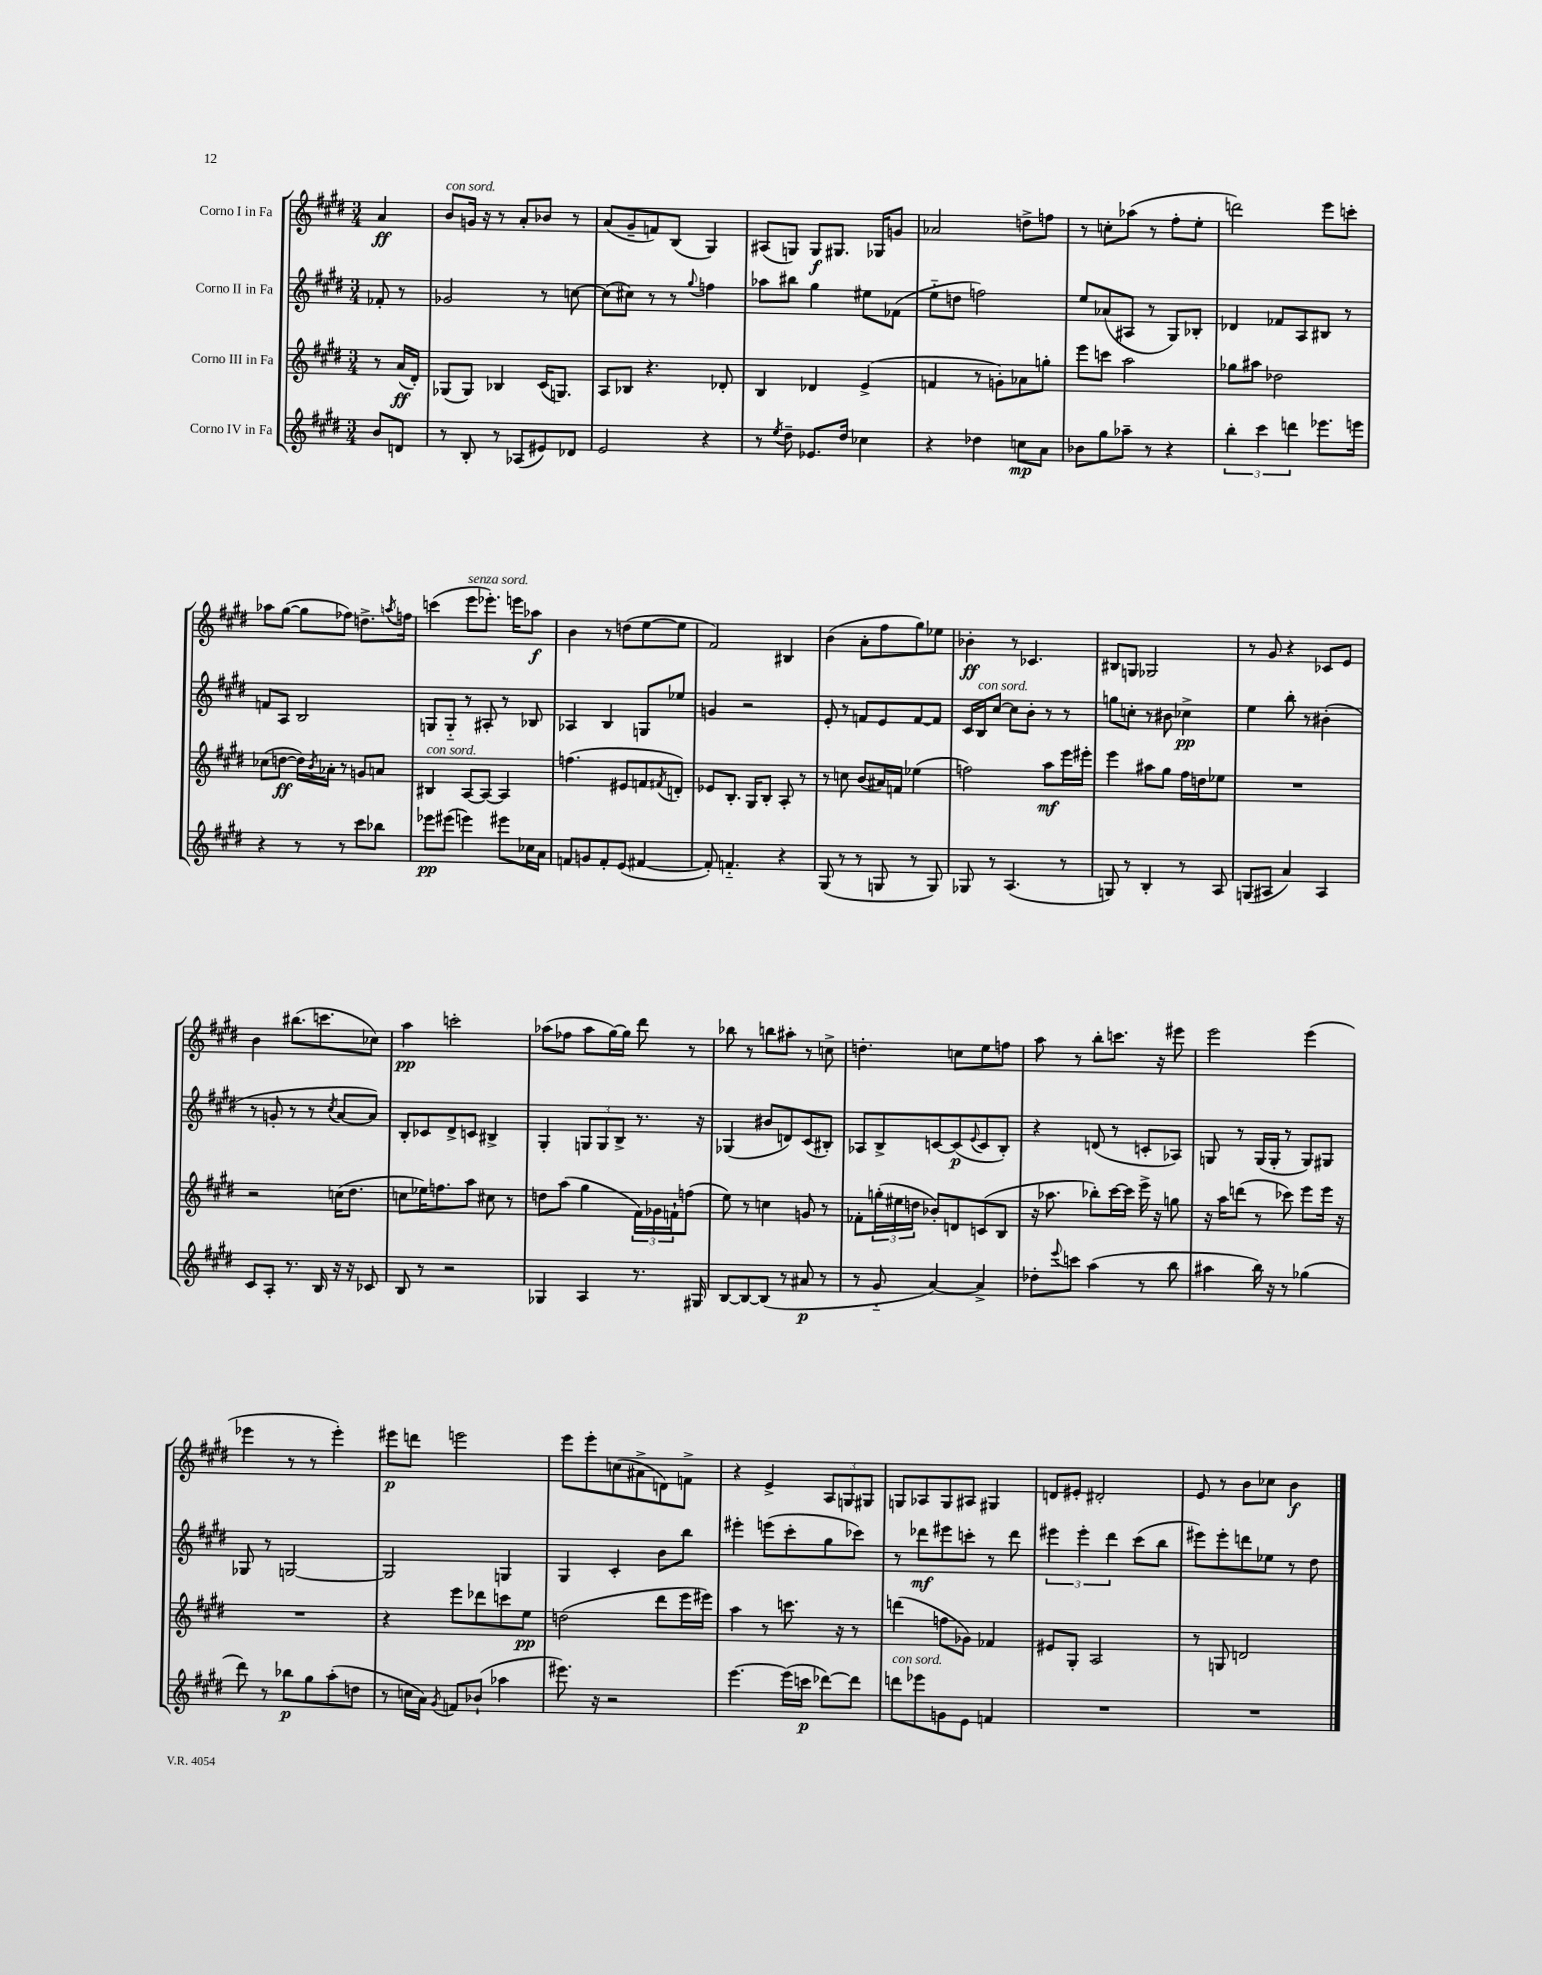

**kern	**kern	**kern	**kern
*staff4	*staff3	*staff2	*staff1
*clefG2	*clefG2	*clefG2	*clefG2
*k[f#c#g#d#]	*k[f#c#g#d#]	*k[f#c#g#d#]	*k[f#c#g#d#]
*M3/4	*M3/4	*M3/4	*M3/4
8b	8r	8f-'	4a
8d	(16a	8r	.
.	16d#')	.	.
=	=	=	=
8r	(8G-	2g-	8b
8B'	8G-)	.	16g
.	.	.	16r
8r	4B-	.	8r
(8A-	.	.	8a'
8e#)	(16c#	8r	8b-
.	8.G)	.	.
8d-	.	[8cc	8r
=	=	=	=
2e	8A	(8cc]	(8a
.	8B-	8cc#)	8g#~
.	4.r	8r	8f)
.	.	8r	(8B
.	.	8qqgg#	.
4r	.	4ff	4G#)
.	8d-'	.	.
=	=	=	=
8r	4B	8aa-	(8A#
8qee	.	.	.
8dd#~	.	8bb#	8G)
8.e-	4d-	4gg#	8G
.	.	.	8.G#
16dd#	.	.	.
4cc-	(4e^	8ee#	.
.	.	.	16G-
.	.	(8f-	8g
=	=	=	=
4r	4f	8ee'~	2a-
.	.	8dd	.
4dd-	8r	2ff)	.
.	8g')	.	.
8cc	8a-	.	8dd^
8a	8gg'	.	8ff
=	=	=	=
8b-	8eee	8ee	8r
8gg#	8ccc	(8a-	8cc'
8aa-~	2aa	8A#	(8aa-
8r	.	8r	8r
4r	.	8G#)	8ff#'
.	.	8B-'	8ee'
=	=	=	=
6bb'	8gg-	4d-	2ddd)
.	8aa#	.	.
6ccc#	.	.	.
.	2dd-	8f-	.
6ddd	.	.	.
.	.	8A	.
8.eee-	.	8B#	8eee
.	.	8r	8ccc'
16eee	.	.	.
=	=	=	=
4r	(8cc-	8f	8aa-
.	[8dd	8A	([8gg#
8r	16dd])	2B	8gg#]
.	8qb	.	.
.	16a-'	.	.
8r	8r	.	8ff-)
8ccc#	8g	.	8.dd^
8bb-	8a	.	.
.	.	.	8qaa
.	.	.	16ff
=	=	=	=
8eee-	4B#	8G	(4ccc
(8eee#	.	8G'~	.
4eee)	[8A	8r	8eee
.	8A_	8A#'	8.eee-')
8eee#	4A]	8r	.
.	.	.	16eee
16cc-	.	8B-	8aa-
16a	.	.	.
=	=	=	=
8f	(4.ff	4A-	4b
8g	.	.	.
8f'	.	4B	8r
(8e	8e#	.	(8dd
[4f#	8f	8G	[8ee
.	8qf#	.	.
.	8d')	8ee-	8ee]
=	=	=	=
8f#'])	8e-	4g	2f#)
4.f'~	8.B'	.	.
.	.	2r	.
.	16G#	.	.
.	8B'	.	.
4r	8A'	.	4B#
.	8r	.	.
=	=	=	=
(8G#	8r	8e'	(4b
8r	8cc	8r	.
8r	(8b	8f	8a'
8G	16a#)	8e	8ff#
.	16f	.	.
8r	(4ee-	[8f	8gg#)
8G)	.	8f]	8ee-
=	=	=	=
8G-	2ff)	16c#	4b-'
.	.	16B	.
8r	.	[8cc#	.
(4.A	.	8cc#]	8r
.	.	8b'	4.c-
.	8aa	8r	.
8r	16eee	8r	.
.	16eee#'	.	.
=	=	=	=
8G)	4eee	8gg	8B#
8r	.	8cc'	8G
4B'	8aa#	8r	2G-
.	8gg#	8b#	.
8r	16ff#	4cc-^	.
.	16dd	.	.
8A	8ee-	.	.
=	=	=	=
(8G	2.r	4ee	8r
8A#	.	.	8g#
4a)	.	8bb'	4r
.	.	8r	.
4A#	.	(4b#'	8c-
.	.	.	8e
=	=	=	=
8c#	2r	8r	4b
8A'	.	8g'	.
8.r	.	8r	(8.bb#
.	.	8r	.
16B	.	.	8.ccc
.	.	8qcc#	.
16r	(16cc	[8a	.
16r	8.dd#	.	.
8c-	.	8a])	8cc-)
=	=	=	=
8B	8cc	8B'	4aa
8r	16ee-)	8c-	.
.	8.ff	.	.
2r	.	8d#^	2ccc'
.	8aa	8c	.
.	8cc#	4B#^	.
.	8r	.	.
=	=	=	=
4G-	8dd	4G#'	(8aa-
.	(8aa	.	8ff-
4A	4gg#	12G	8aa-
.	.	12G	.
.	.	.	[16gg#)
.	.	12B^	.
.	.	.	16gg#]
8.r	24f#)	8.r	8ddd#
.	24g-	.	.
.	24f`	.	.
.	(8ff	.	8r
16G#	.	16r	.
=	=	=	=
[8B	8ee)	(4G-	8bb-
8B_	8r	.	8r
(8B]	4cc	8b#	8bb
8r	.	8d)	8aa#'
8a#	8g	(8c#	8r
8r	8r	8B#')	8cc^
=	=	=	=
8r	8f-'	8A-	4.dd'
8g#'~	(24gg'	8B^	.
.	24ee#	.	.
.	24dd	.	.
[4a)	8b-')	[8c	.
.	8d	(8c]	8cc
.	.	8qqe	.
4a^]	(8c	8c	8ee
.	8B	8B')	8ff
=	=	=	=
8dd-'	16r	4r	8aa
.	8.aa-	.	.
8qqeee	.	.	.
8ccc	.	.	8r
(4aa	8bb-')	(8d	8bb'
.	[16ccc#	8r	8.ccc
.	16ccc#]	.	.
8r	16eee^	8c'	.
.	16r	.	16r
8bb	8gg	8A-)	8eee#
=	=	=	=
4aa#	16r	8G	2eee
.	16aa	.	.
.	(8ddd	8r	.
16bb)	8r	(16G	.
16r	.	16G'	.
8r	8ccc-)	8r	.
(4gg-	8eee	8G)	(4eee
.	16eee	8G#	.
.	16r	.	.
=	=	=	=
8ddd#)	2.r	8G-	4eee-
8r	.	8r	.
8bb-	.	[2G	8r
8gg#	.	.	8r
(8aa'	.	.	4eee-')
8dd	.	.	.
=	=	=	=
8r	4r	2G]	8eee#
16cc	.	.	8ddd
16a)	.	.	.
8qg#	.	.	.
8f	8eee	.	2eee
(8b-`	8ddd-	.	.
4aa-	8ccc	4G	.
.	8ee	.	.
=	=	=	=
8.eee#)	(2dd	4G#	8eee
.	.	.	8eee'
16r	.	.	.
2r	.	4c#'	(8cc
.	.	.	8a#^
.	8ddd#	8b	8d)
.	16eee	8bb	8f^
.	16eee#)	.	.
=	=	=	=
[4.eee	4aa	4eee#'	4r
.	8r	(8eee	4e^
(16eee]	8.ccc	8ccc#'	.
16ccc	.	.	.
[8ddd-)	.	8gg#	12A
.	16r	.	.
.	.	.	12G
8ddd-]	8r	8ccc-)	.
.	.	.	12G#
=	=	=	=
8ddd	(4ddd	8r	8G
8eee-	.	8ddd-	8A-
8g	8ff	8eee#	8G
8e	8g-)	8ccc'	8A#
4f	4f-	8r	4G#
.	.	8ddd-	.
=	=	=	=
2.r	8e#	6eee#	8d
.	8G#'	.	8e#'
.	.	6eee#'	.
.	2A	.	2d#'
.	.	6ddd#	.
.	.	(8ccc#	.
.	.	8bb	.
=	=	=	=
2.r	8r	8eee#)	8e
.	8G	8eee#'	8r
.	2d	8ddd	8b
.	.	8ee-	8cc-
.	.	8r	4b
.	.	8dd#	.
==	==	==	==
*-	*-	*-	*-
